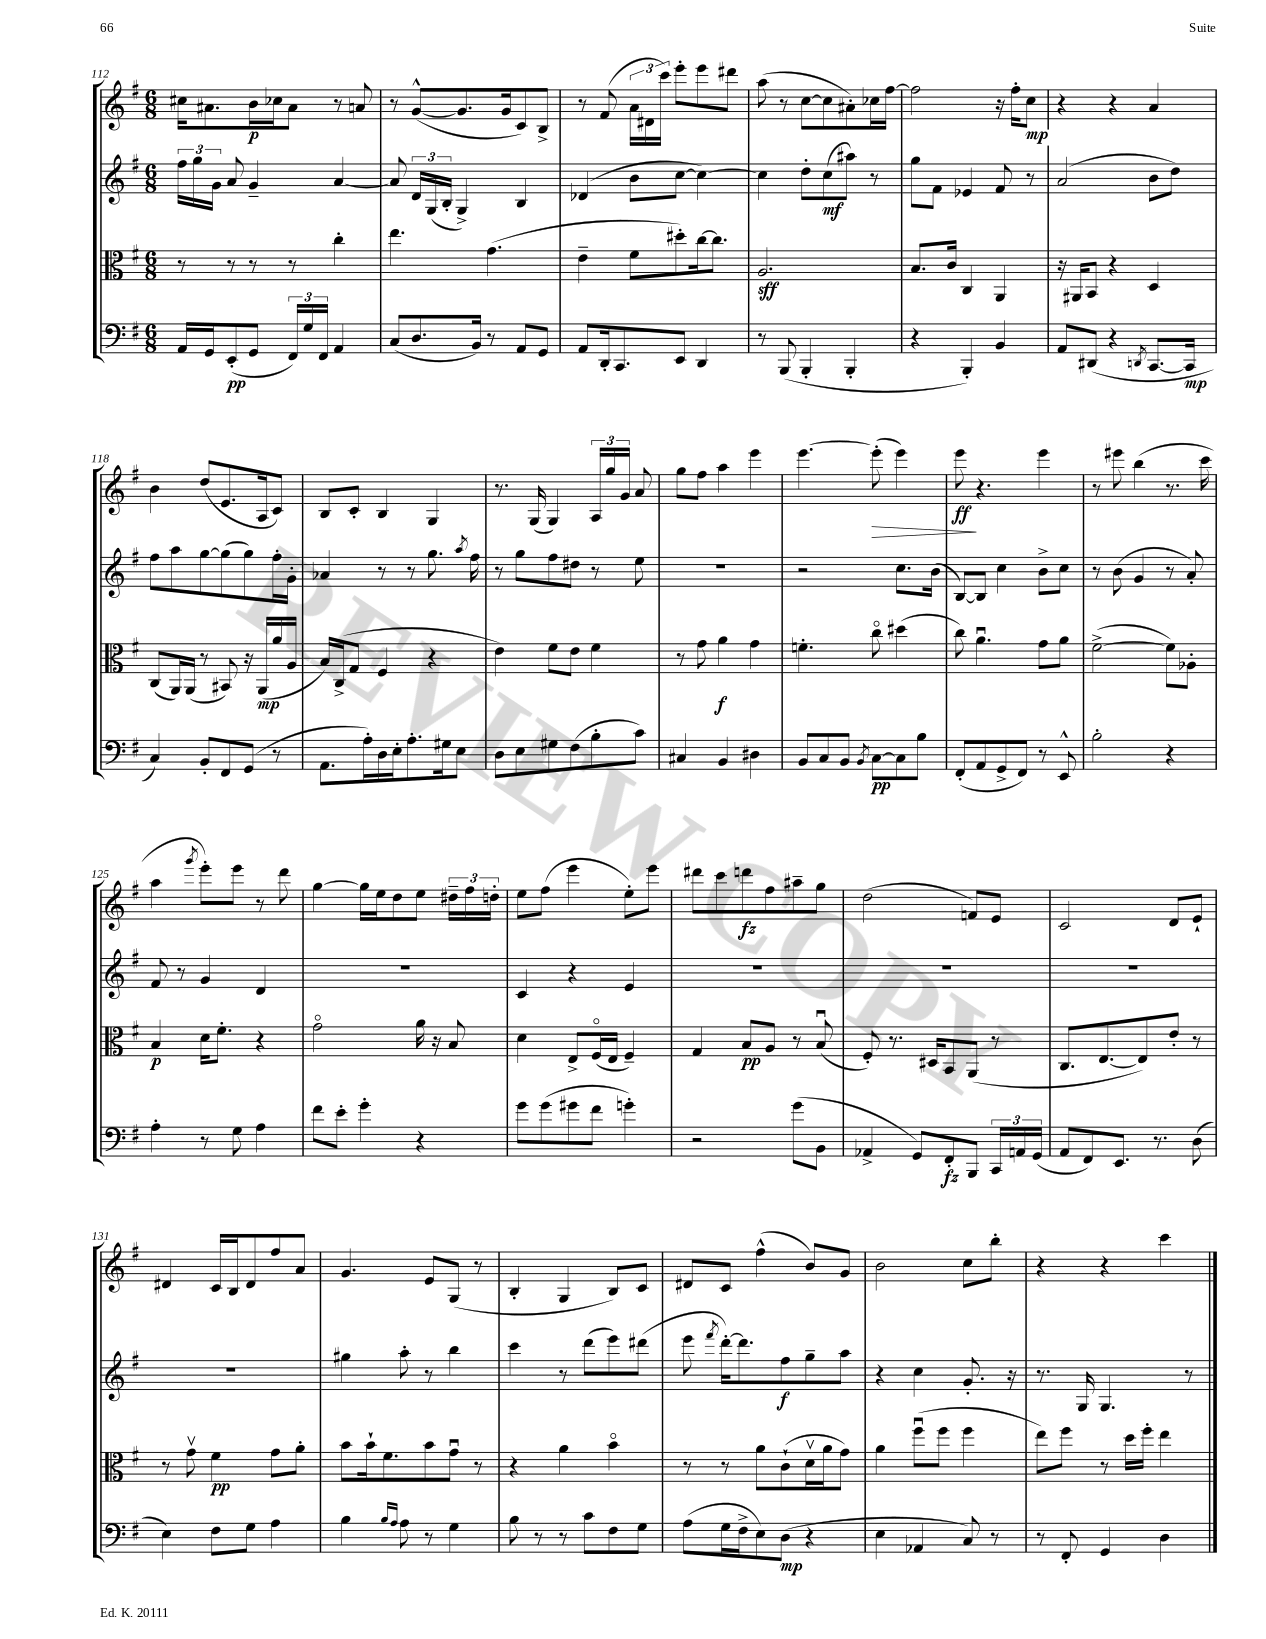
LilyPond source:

<<
\new StaffGroup <<
\new Staff = "s0" {
    \clef treble \key g \major \numericTimeSignature \time 6/8
    \autoBeamOff cis''16[ ais'8. b'16\p ces''16 ais'8] r8 a'8 |
    r8 g'8[~-^( g'8. g'16 c'8) b8]-> |
    r8 fis'8( \tuplet 3/2 { a'16[ dis'16 c'''16]) } e'''8[-. e'''8 dis'''8] |
    a''8( r8 c''8[~ c''8 ais'8-.) ces''16 fis''16]~ |
    fis''2 r16 fis''16[-. c''8]\mp |
    r4 r4 a'4 |
    b'4 d''8[( e'8. a16 c'8]) |
    b8[ c'8]-. b4 g4 |
    r8. g16( g4) \tuplet 3/2 { a16[ g''16 g'16] } a'8 |
    g''8[ fis''8] a''4 e'''4 |
    e'''4.~ e'''8-.\>( e'''4) |
    e'''8\ff\! r4. e'''4 |
    r8 eis'''8 b''4( r8. c'''16 |
    a''4 \acciaccatura { g'''8 } e'''8[-.) e'''8] r8 d'''8 |
    g''4~ g''16[ e''16 d''8 e''8] \tuplet 3/2 { dis''16[-- fis''16 d''16]-. } |
    e''8[ fis''8]( e'''4 e''8[-.) e'''8] |
    dis'''8[ c'''8 d'''8\fz fis''8 ais''8-- g''8] |
    d''2( f'8[) e'8] |
    c'2 d'8[ e'8]-! |
    dis'4 c'16[ b16 dis'8 fis''8 a'8] |
    g'4. e'8[ g8]( r8 |
    b4-. g4 b8[) c'8] |
    dis'8[ c'8] fis''4-^( b'8[) g'8] |
    b'2 c''8[ b''8]-. |
    r4 r4 c'''4 \bar "|." |
}
\new Staff = "s1" {
    \clef treble \key g \major \numericTimeSignature \time 6/8
    \autoBeamOff \tuplet 3/2 { fis''16[ g''16 g'16] } a'8 g'4-- a'4~ |
    a'8 \tuplet 3/2 { d'16[ g16( b16]-. } g4->) b4 |
    des'4( b'8[ c''8]~ c''4~) |
    c''4 d''8[-. c''8\mf( ais''8]) r8 |
    g''8[ fis'8] ees'4 fis'8 r8 |
    a'2( b'8[ d''8]) |
    fis''8[ a''8 g''8~ g''8( g''8) fis''16-. g'16]-. |
    aes'4 r8 r8 g''8. \acciaccatura { a''8 } fis''16 |
    r8 g''8[ fis''8 dis''8] r8 e''8 |
    R2. |
    r2 c''8.[ b'16]( |
    b8[~) b8] c''4 b'8[-> c''8] |
    r8 b'8( g'4 r8 a'8-.) |
    fis'8 r8 g'4 d'4 |
    R2. |
    c'4 r4 e'4 |
    R2. |
    R2. |
    R2. |
    R2. |
    gis''4 a''8-. r8 b''4 |
    c'''4 r8 d'''8[( e'''8) dis'''8]( |
    e'''8 \acciaccatura { fis'''8 } d'''16[~-.) d'''8. fis''8\f g''8-- a''8] |
    r4 c''4 g'8.-. r16 |
    r8. g16 g4. r8 \bar "|." |
}
\new Staff = "s2" {
    \clef alto \key g \major \numericTimeSignature \time 6/8
    \autoBeamOff r8 r8 r8 r8 c''4-. |
    e''4. g'4.( |
    e'4-- fis'8[ dis''8-.) c''16~ c''8.] |
    a2.\sff |
    b8.[ c'16] c4 a,4 |
    r16 ais,16[ b,8] r4 d4 |
    c8[( a,16) a,16]( r8 bis,8) r16 a,16[\mp( a'16 a16] |
    b16[) c16->( g8] fis4 r4 |
    e'4) fis'8[ e'8] fis'4 |
    r8 g'8 a'4\f g'4 |
    f'4.-. c''8\flageolet dis''4( |
    c''8) a'4.\downbow g'8[ a'8] |
    fis'2~->( fis'8[) aes8]-. |
    b4\p d'16[ fis'8.]-. r4 |
    g'2\flageolet a'16 r16 b8 |
    d'4 e8[-> fis16\flageolet( e16] fis4--) |
    g4 b8[\pp a8] r8 b8\downbow( |
    fis8-.) r8. dis16[ b,8 a,8]( r8 |
    c8.[ e8.~ e8) e'8]-. r8 |
    r8 g'8\upbow fis'4\pp g'8[ a'8]-. |
    b'8[ b'16-! fis'8. b'8 g'8]\downbow r8 |
    r4 a'4 b'4\flageolet |
    r8 r8 a'8[ c'8-!( d'16\upbow a'16 g'8]) |
    a'4 fis''8[\downbow( fis''8] fis''4 |
    e''8[) fis''8] r8 d''16[ fis''16]-. e''4 \bar "|." |
}
\new Staff = "s3" {
    \clef bass \key g \major \numericTimeSignature \time 6/8
    \autoBeamOff a,16[ g,16 e,8-.\pp( g,8] \tuplet 3/2 { fis,16[) g16 fis,16] } a,4 |
    c8[( d8. b,16]) r8 a,8[ g,8] |
    a,8[ d,16-. c,8. e,8] d,4 |
    r8 b,,8( b,,4-. b,,4-. |
    r4 b,,4-.) b,4 |
    a,8[ dis,8]( r4 \acciaccatura { d,8 } c,8.[~ c,16]\mp |
    c4) b,8[-. fis,8 g,8]( r8 |
    a,8.[ a16-.) d16 e16-. a8.-. gis16 e8] |
    d8[ e8 gis8 fis8( b8-. c'8]) |
    cis4 b,4 dis4 |
    b,8[ c8 b,8] \acciaccatura { b,8 } c8[~\pp c8 b8] |
    fis,8[-.( a,8 g,8-> fis,8]) r8 e,8-^ |
    b2-. r4 |
    a4-. r8 g8 a4 |
    fis'8[ e'8]-. g'4-. r4 |
    g'8[ g'8( gis'8 fis'8] g'4-.) |
    r2 g'8[( b,8] |
    aes,4-> g,8[) fis,8-.\fz b,,8] \tuplet 3/2 { c,16[ a,16 g,16]( } |
    a,8[ fis,8) e,8.] r8. d8( |
    e4) fis8[ g8] a4 |
    b4 \grace { b16[ a16] } a8 r8 g4 |
    b8 r8 r8 c'8[ fis8 g8] |
    a8[( g16 fis16-> e8) d8]\mp( r4 |
    e4 aes,4 c8) r8 |
    r8 fis,8-. g,4 d4 \bar "|." |
}
>>
>>
\layout { \context { \Score currentBarNumber = #112 } }
